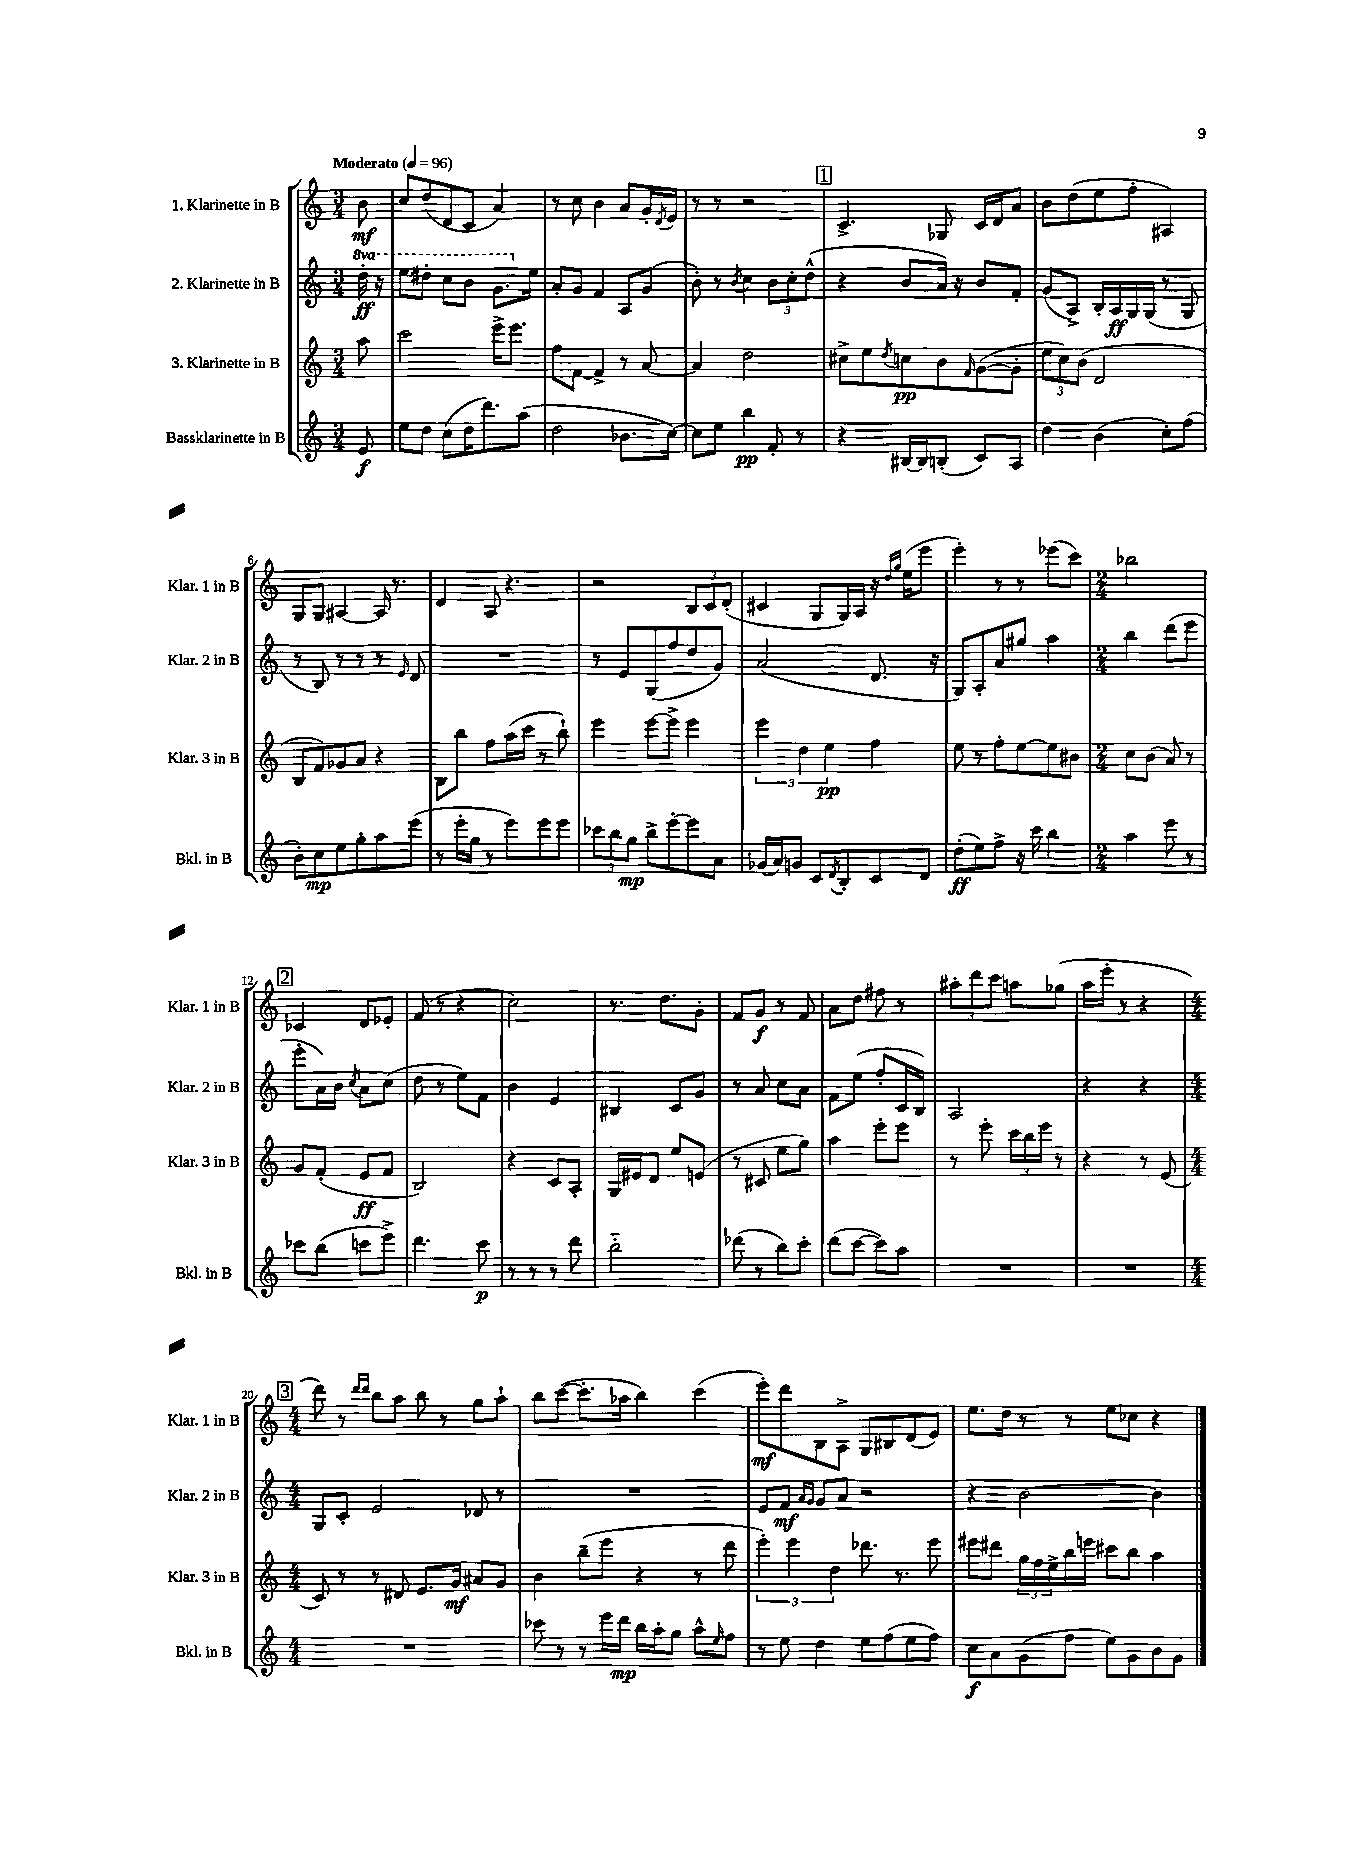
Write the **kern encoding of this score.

**kern	**dynam	**kern	**dynam	**kern	**dynam	**kern	**dynam
*part4	*part4	*part3	*part3	*part2	*part2	*part1	*part1
*staff4	*staff4	*staff3	*staff3	*staff2	*staff2	*staff1	*staff1
*I"Bassklarinette in B	*	*I"3. Klarinette in B	*	*I"2. Klarinette in B	*	*I"1. Klarinette in B	*
*I'Bkl. in B	*	*I'Klar. 3 in B	*	*I'Klar. 2 in B	*	*I'Klar. 1 in B	*
*clefG2	*	*clefG2	*	*clefG2	*	*clefG2	*
*k[]	*	*k[]	*	*k[]	*	*k[]	*
*M3/4	*	*M3/4	*	*M3/4	*	*M3/4	*
*MM96	*	*MM96	*	*MM96	*	*MM96	*
*	*	*	*	*8va	*	*	*
=	=	=	=	=	=	=	=
!	!	!	!	!	!	!LO:TX:a:B:t=Moderato	!
8e/	f	8aa\	.	16ddd'\	ff	8b\	mf
.	.	.	.	16r	.	.	.
=1	=1	=1	=1	=1	=1	=1	=1
8ee\L	.	2ccc\	.	8eee\L	.	8cc/L	.
8dd\J	.	.	.	8ddd#X'\J	.	(8dd/	.
(8cc\L	.	.	.	8ccc\L	.	8d/	.
16dd\K	.	.	.	8bb\J	.	8c/J	.
8.ddd\)	.	.	.	.	.	.	.
.	.	16eee^\KL	.	8.gg\L	.	4a/)	.
.	.	8.eee\J	.	.	.	.	.
(8aa\J	.	.	.	.	.	.	.
*	*	*	*	*X8va	*	*	*
.	.	.	.	16ee\Jk	.	.	.
=2	=2	=2	=2	=2	=2	=2	=2
2dd\	.	8ff\L	.	8a'/L	.	8r	.
.	.	[8f\J	.	8g/J	.	8cc\	.
.	.	4f^/]	.	4f/	.	4b\	.
8.b-X\L	.	8r	.	8A/L	.	8a/L	.
.	.	[8a/	.	(8g/J	.	16g'/L	.
.	.	.	.	.	.	8qd/	.
[16cc\Jk)	.	.	.	.	.	16e/JJ	.
=3	=3	=3	=3	=3	=3	=3	=3
8cc\L]	.	4a/]	.	8b'\)	.	8r	.
8ee\J	.	.	.	8r	.	8r	.
.	.	.	.	8qb/	.	.	.
4bb\	pp	2dd\	.	4cc\	.	2r	.
8f'/	.	.	.	12b\L	.	.	.
.	.	.	.	12cc'\	.	.	.
8r	.	.	.	.	.	.	.
.	.	.	.	(12dd^^\J	.	.	.
!!LO:REH:place=s1:t=1
=4	=4	=4	=4	=4	=4	=4	=4
4r	.	8cc#X^\L	.	4r	.	4.c^/	.
.	.	8ee\	.	.	.	.	.
.	.	8qdd/	.	.	.	.	.
[16B#X/LL	.	8ccn\	pp	8b/L	.	.	.
16B#/J]	.	.	.	.	.	.	.
(8Bn'/J	.	8b\	.	16a/Jk)	.	8G-X/	.
.	.	.	.	16r	.	.	.
.	.	16qqf/	.	.	.	.	.
8c/L)	.	([8g\	.	8b/L	.	16c/LL	.
.	.	.	.	.	.	16d/J	.
8A/J	.	8g'\J]	.	8f'/J	.	8a/J	.
=5	=5	=5	=5	=5	=5	=5	=5
4dd\	.	12ee\L	.	(8g/L	.	8b\L	.
.	.	12cc\)	.	.	.	.	.
.	.	.	.	8A^/J)	.	(8dd\	.
.	.	(12b\J	.	.	.	.	.
(4b\	.	2d/	.	16B'/LL	.	8ee\	.
.	.	.	.	16A/	ff	.	.
.	.	.	.	16G/	.	8ff'\J	.
.	.	.	.	(16G/JJ	.	.	.
8cc'\L)	.	.	.	8r	.	4A#X/)	.
(8ff\J	.	.	.	8G/	.	.	.
!!LO:LB:g=z
=6	=6	=6	=6	=6	=6	=6	=6
8b'\L)	.	8B/L	.	8r	.	8G/L	.
8cc\	mp	8f/)	.	8B/)	.	8G/J	.
8ee\	.	8g-X/	.	8r	.	[4A#X/	.
8gg'\	.	8a/J	.	8r	.	.	.
8aa\	.	4r	.	8r	.	16A#/]	.
.	.	.	.	.	.	8.r	.
.	.	.	.	16qqe/	.	.	.
(8eee\J	.	.	.	8d/	.	.	.
=7	=7	=7	=7	=7	=7	=7	=7
8r	.	8B\L	.	2.r	.	4d/	.
16eee'\LL	.	8bb\J	.	.	.	.	.
16gg\JJ	.	.	.	.	.	.	.
8r	.	8ff\L	.	.	.	8A/	.
8eee\L)	.	(16aa\L	.	.	.	4.r	.
.	.	16ccc\JJ	.	.	.	.	.
8eee\	.	8r	.	.	.	.	.
8eee\J	.	8bb`\)	.	.	.	.	.
=8	=8	=8	=8	=8	=8	=8	=8
12ccc-X\L	.	4eee\	.	8r	.	2r	.
12bb\	.	.	.	.	.	.	.
.	.	.	.	8e/L	.	.	.
12gg\J	mp	.	.	.	.	.	.
8bb^\L	.	[8eee\L	.	(8G/	.	.	.
[8eee'\	.	8eee^\J]	.	8ff/	.	.	.
8eee\]	.	4eee\	.	8dd/	.	12B/L	.
.	.	.	.	.	.	12c/	.
8a\J	.	.	.	8g/J)	.	.	.
.	.	.	.	.	.	(12d'/J	.
=9	=9	=9	=9	=9	=9	=9	=9
(16g-X/LL	.	6eee\	.	(2a/	.	4c#X/	.
16a/J)	.	.	.	.	.	.	.
8gn/J	.	.	.	.	.	.	.
.	.	6dd\	.	.	.	.	.
8c/L	.	.	.	.	.	8G/L	.
.	.	6ee\	pp	.	.	.	.
8qd/	.	.	.	.	.	.	.
8B'/	.	.	.	.	.	16G/L)	.
.	.	.	.	.	.	16A/JJ	.
8c/	.	4ff\	.	8.d/	.	16r	.
.	.	.	.	.	.	16qqdd/LL	.
.	.	.	.	.	.	16qqgg/JJ	.
.	.	.	.	.	.	(16ee\KL	.
8d/J	.	.	.	.	.	8eee\J	.
.	.	.	.	16r	.	.	.
=10	=10	=10	=10	=10	=10	=10	=10
(8dd'\L	ff	8ee\	.	8G/L)	.	4eee'\)	.
8ee\)	.	8r	.	8A'/	.	.	.
8ff^\J	.	8ff'\L	.	8a/	.	8r	.
16r	.	[8ee\	.	8gg#X/J	.	8r	.
16ccc\	.	.	.	.	.	.	.
4bb\	.	8ee\]	.	4aa\	.	(8eee-X\L	.
.	.	8b#X\J	.	.	.	8ccc\J)	.
=11	=11	=11	=11	=11	=11	=11	=11
*M2/4	*	*M2/4	*	*M2/4	*	*M2/4	*
4aa\	.	8cc\L	.	4bb\	.	2bb-X\	.
.	.	(8b\J	.	.	.	.	.
8eee\	.	8a/)	.	(8ddd\L	.	.	.
8r	.	8r	.	8eee\J	.	.	.
!!LO:LB:g=z
!!LO:REH:place=s1:t=2
=12	=12	=12	=12	=12	=12	=12	=12
8ccc-X\L	.	8g/L	.	8eee'\L	.	4c-X/	.
(8bb\J	.	(8f'/J	.	16a\L)	.	.	.
.	.	.	.	16b\JJ	.	.	.
.	.	.	.	8qcc/	.	.	.
8cccn\L	.	8e/L	ff	8a\L	.	8d/L	.
8eee^\J)	.	8f/J	.	(8cc\J	.	8e-X'/J	.
=13	=13	=13	=13	=13	=13	=13	=13
4.ddd\	.	2B/)	.	8dd\	.	(8f/	.
.	.	.	.	8r	.	8r	.
.	.	.	.	8ee\L)	.	4r	.
8ccc\	p	.	.	8f\J	.	.	.
=14	=14	=14	=14	=14	=14	=14	=14
8r	.	4r	.	4b\	.	2cc\)	.
8r	.	.	.	.	.	.	.
8r	.	8c/L	.	4e/	.	.	.
8ddd\	.	8A'/J	.	.	.	.	.
=15	=15	=15	=15	=15	=15	=15	=15
2bb\	.	16G/LL	.	4B#X/	.	8.r	.
.	.	16e#X/J	.	.	.	.	.
.	.	8d/J	.	.	.	.	.
.	.	.	.	.	.	8.dd\L	.
.	.	8ee/L	.	8c/L	.	.	.
.	.	(8en/J	.	8g/J	.	8g'\J	.
=16	=16	=16	=16	=16	=16	=16	=16
(8ddd-X\	.	8r	.	8r	.	8f/L	.
8r	.	8c#X/	.	8a/	.	8g/J	f
8bb\L)	.	8ee\L	.	8cc\L	.	8r	.
8ccc'\J	.	8gg\J)	.	8a\J	.	8f/	.
=17	=17	=17	=17	=17	=17	=17	=17
(8ddd\L	.	4aa\	.	8f\L	.	8a\L	.
[8ccc\J	.	.	.	(8ee\J	.	8dd\J	.
8ccc\L])	.	8eee'\L	.	8ff'/L	.	8ff#X\	.
8aa\J	.	8eee\J	.	16c/L	.	8r	.
.	.	.	.	16B/JJ)	.	.	.
=18	=18	=18	=18	=18	=18	=18	=18
2r	.	8r	.	2A/	.	12aa#X'\L	.
.	.	.	.	.	.	12ddd\	.
.	.	8eee'\	.	.	.	.	.
.	.	.	.	.	.	12ccc\J	.
.	.	24ccc\LL	.	.	.	8aan\L	.
.	.	24bb\	.	.	.	.	.
.	.	24eee\JJ	.	.	.	.	.
.	.	8r	.	.	.	(8gg-X\J	.
=19	=19	=19	=19	=19	=19	=19	=19
2r	.	4r	.	4r	.	16aa\LL	.
.	.	.	.	.	.	16eee'\JJ	.
.	.	.	.	.	.	8r	.
.	.	8r	.	4r	.	4r	.
.	.	(8e/	.	.	.	.	.
!!LO:LB:g=z
!!LO:REH:place=s1:t=3
=20	=20	=20	=20	=20	=20	=20	=20
*M4/4	*	*M4/4	*	*M4/4	*	*M4/4	*
1r	.	8c/)	.	8G/L	.	8ddd\)	.
.	.	8r	.	8c'/J	.	8r	.
.	.	.	.	.	.	16qqddd/LL	.
.	.	.	.	.	.	16qqddd/JJ	.
.	.	8r	.	2e/	.	8bb\L	.
.	.	8d#X/	.	.	.	8aa\J	.
.	.	8.e/L	.	.	.	8bb\	.
.	.	.	.	.	.	8r	.
.	.	16g/Jk	mf	.	.	.	.
.	.	8a#X/L	.	8d-X/	.	8gg\L	.
.	.	8g/J	.	8r	.	8aa`\J	.
=21	=21	=21	=21	=21	=21	=21	=21
8ccc-X\	.	4b\	.	1r	.	8bb\L	.
8r	.	.	.	.	.	([8ccc\J	.
8r	.	(8bb~\L	.	.	.	8.ccc'\L]	.
16eee\LL	.	8eee\J	.	.	.	.	.
16ddd\JJ	mp	.	.	.	.	16aa-X\Jk	.
16bb\LL	.	4r	.	.	.	4bb\)	.
16aa'\J	.	.	.	.	.	.	.
8gg\J	.	.	.	.	.	.	.
8aa^^\L	.	8r	.	.	.	(4ccc\	.
16qqee/	.	.	.	.	.	.	.
8ff\J	.	8ddd\	.	.	.	.	.
=22	=22	=22	=22	=22	=22	=22	=22
8r	.	6eee'\)	.	8e/L	.	8eee'\L)	mf
8ee\	.	.	.	8f/J	mf	8ddd\	.
.	.	6eee\	.	.	.	.	.
.	.	.	.	16qqa/LL	.	.	.
.	.	.	.	16qqg/JJ	.	.	.
4dd\	.	.	.	8g/L	.	8B\	.
.	.	6dd\	.	.	.	.	.
.	.	.	.	8a/J	.	8A^\J	.
8ee\L	.	8.ddd-X\	.	2r	.	8G/L	.
(8ff\	.	.	.	.	.	8B#X/	.
.	.	8.r	.	.	.	.	.
8ee\	.	.	.	.	.	(8d/	.
8ff\J)	.	8eee\	.	.	.	8e/J)	.
=23	=23	=23	=23	=23	=23	=23	=23
8cc\L	f	8eee#X\L	.	4r	.	8.ee\L	.
8a\	.	8ddd#X\J	.	.	.	.	.
.	.	.	.	.	.	16dd\Jk	.
(8g\	.	24gg\LL	.	[2b\	.	8r	.
.	.	24ff\	.	.	.	.	.
.	.	24ee^\	.	.	.	.	.
8ff\J	.	16bb\	.	.	.	8r	.
.	.	16eeen\JJ	.	.	.	.	.
8ee\L)	.	8ccc#X\L	.	.	.	8ee\L	.
8g\	.	8bb\J	.	.	.	8cc-X\J	.
8b\	.	4aa\	.	4b\]	.	4r	.
8g\J	.	.	.	.	.	.	.
==	==	==	==	==	==	==	==
*-	*-	*-	*-	*-	*-	*-	*-
